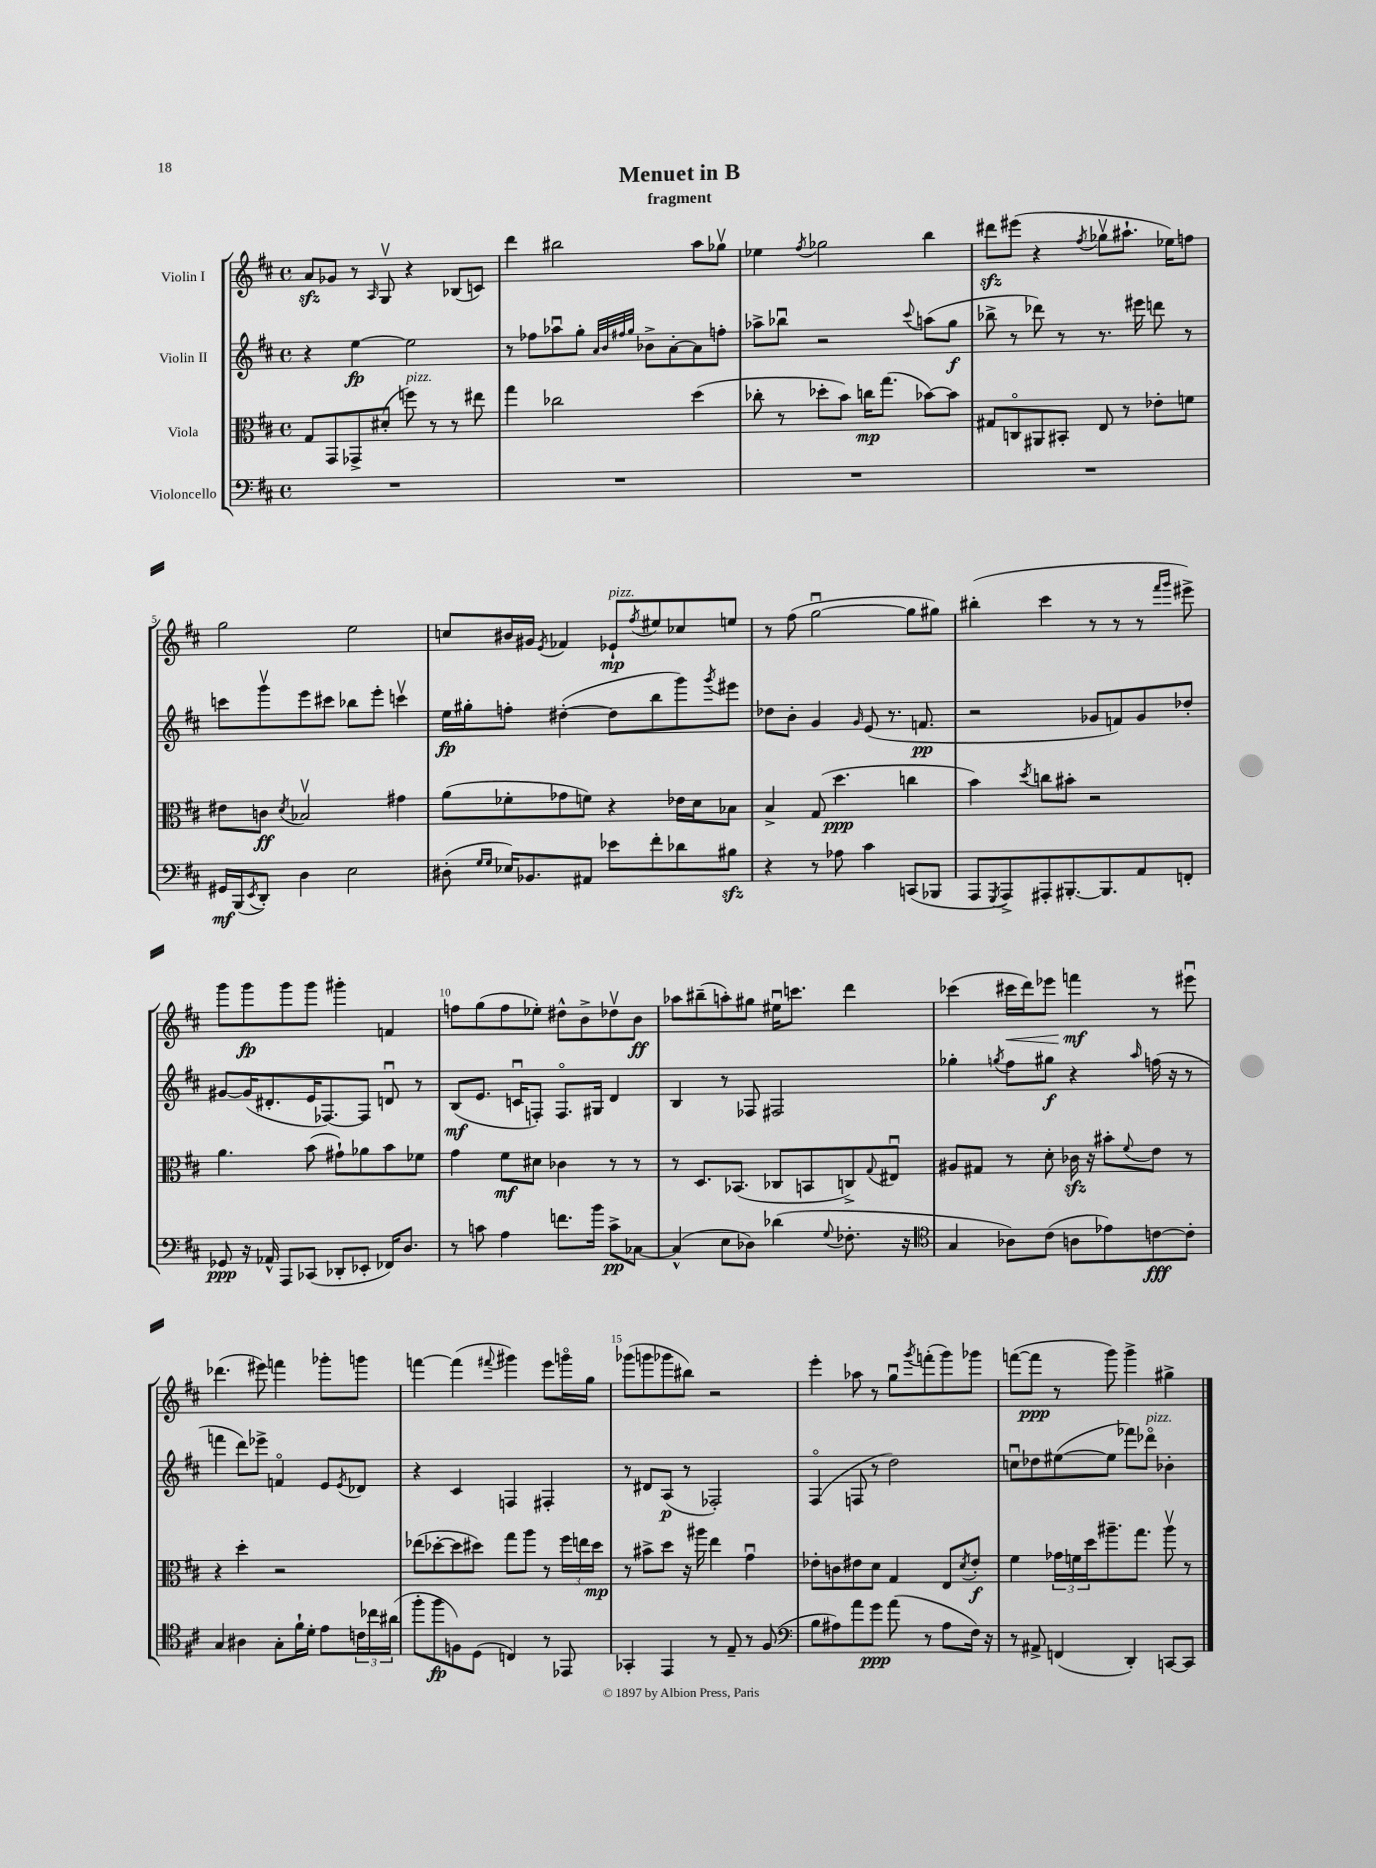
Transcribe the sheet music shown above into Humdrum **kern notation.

**kern	**kern	**kern	**kern
*staff4	*staff3	*staff2	*staff1
*clefF4	*clefC3	*clefG2	*clefG2
*k[f#c#]	*k[f#c#]	*k[f#c#]	*k[f#c#]
*M4/4	*M4/4	*M4/4	*M4/4
*met(c)	*met(c)	*met(c)	*met(c)
1r	8G	4r	8a
.	8GG	.	8g-
.	8GG-^	[4ee	8r
.	.	.	16qqA
.	(8d#'	.	8Gv
.	8ff)	2ee]	4r
.	8r	.	.
.	8r	.	(8B-
.	8ee#	.	8c)
=	=	=	=
1r	4gg	8r	4ddd
.	.	8ff-	.
.	2cc-	8aa-u	2bb#
.	.	8gg'	.
.	.	32qqa	.
.	.	32qqb	.
.	.	32qqff#	.
.	.	32qqgg	.
.	.	8b-^	.
.	.	[8a'	.
.	(4dd	8a]	8aa
.	.	8ff'	8gg-v
=	=	=	=
1r	8cc-'	8aa-^	4ee-
.	8r	8bb-u	.
.	.	.	8qff#
.	8dd-'	2r	2gg-
.	8b)	.	.
.	16cc	.	.
.	(8.gg	.	.
.	.	8qqccc#	.
.	[8b-)	(8aa	4bb
.	8b-]	8gg	.
=	=	=	=
1r	8G#	8bb-^	8ddd#
.	8Co	8r	(8eee#
.	8AA#	8ddd-)	4r
.	8BB#'	8r	.
.	.	.	8qff#
.	8E	8.r	8gg-v
.	8r	.	8.aa#`
.	.	16eee#	.
.	8e-'	8ddd	.
.	.	.	16ee-)
.	8f	8r	8ff
=	=	=	=
16GG#	8e#	8ccc	2gg
(16BBB	.	.	.
8qEE	.	.	.
8DD')	8c	8gggv	.
.	8qd	.	.
4D	2B-v	8eee	.
.	.	8ccc#	.
2E	.	8bb-	2ee
.	.	8eee'	.
.	4g#	4cccv	.
=	=	=	=
(8D#'	(8a	16ee	8cc
.	.	16gg#'	.
16qqG	.	.	.
16qqG	.	.	.
16E-)	8f-'	8ff'	16b#
8.BB-	.	.	16g#
.	.	.	8qe
.	8g-	([4dd#'	4f-
8AA#	8f)	.	.
8e-	4r	8dd#]	8e-`
.	.	.	8qff#
8f#'	.	8bb	8ee#
8d-	16e-	8ggg)	8cc-
.	16d	.	.
.	.	8qggg	.
8B#	8B-	8eee#	8ee
=	=	=	=
4r	4B^	8dd-	8r
.	.	8b'	(8ff#
8r	(8G	4g	[2ggu
8A-	4.dd	.	.
.	.	16qqg	.
4c#	.	(8e	.
.	.	8.r	.
(8CC	4cc	.	8gg]
.	.	8.f	.
8BBB-	.	.	8gg#)
=	=	=	=
8AAA	4b)	2r	(4bb#'
8qGGG	.	.	.
8AAA^)	.	.	.
.	8qdd	.	.
8AAA#'	8cc	.	4ccc#
[8.BBB#'	8b#'	.	.
.	2r	8g-	8r
8.BBB#]	.	.	.
.	.	8f)	8r
8AA	.	8g-	8r
.	.	.	16qqfff#
.	.	.	16qqggg
8FF'	.	8dd-'	8eee#^)
=	=	=	=
8GG-	4.a	[8g#	8ggg
16r	.	(16g#]	8ggg
16AA-^^	.	8.d#'	.
8AAA	.	.	8ggg
(8CC-	(8b	16e	8ggg
.	.	[8.F-)	.
8DD-'	8g#`)	.	4ggg#'
8EE-'	8a-	8F-]	.
16FF-)	8b	8du	4f
8.D	.	.	.
.	8f-	8r	.
=	=	=	=
8r	4g	(8B	8ff
8c	.	8.e	(8gg
4A	8f#	.	8ff
.	.	16cu	.
.	8d#	8F')	8ee-')
8.f	4c-	8.Fo	8dd#^^
.	.	.	8b^
16b	.	16G#	.
8c^	8r	4d	8dd-v
[8C-	8r	.	8b
=	=	=	=
(4C-^^]	8r	4B	8aa-
.	8.D	.	(8bb#~
8E	.	8r	8aa')
.	(8.BB-	.	.
8D-)	.	8F-	8gg#
(4d-	8C-	2F#	16ee#u
.	.	.	8.ccc
.	8BB	.	.
8qqG	.	.	.
8.F-'	8C^)	.	4ddd
.	8qqG	.	.
.	8E#u	.	.
16r	.	.	.
=	=	=	=
*clefC4	*	*	*
4G	8A#	4gg-'	(4ccc-
.	8G#	.	.
.	.	8qgg	.
8A-)	8r	8ff#	16ccc#
.	.	.	16ddd)
(8c#	8d'	8gg#	8eee-
8A	16c-	4r	4fff
.	16r	.	.
8e-)	8b#'	.	.
.	8qqf#	16qqaa	.
[8c	8e	(16ff	8r
.	.	16r	.
8c']	8r	8r	8eee#u
=	=	=	=
4G	4r	4fff	(4.ddd-
4A#	4dd'	8ddd)	.
.	.	8eee-^	8eee#)
8G'	2r	4fo	4fff
16f#`	.	.	.
16d'	.	.	.
8e	.	8e	8ggg-'
.	.	8qe	.
24c	.	8d-	8ggg
24cc-	.	.	.
(24a#	.	.	.
=	=	=	=
8ff#'	(8ee-	4r	[4fff
8ff#	[8dd-'	.	.
8F)	8dd-]	4c#	(4fff]
(8D	8dd#)	.	.
.	.	.	8qqfff#
4C)	8gg	4F	4ggg#)
.	8aa	.	.
8r	8r	4F#'	8eee
8EE-	24ff#	.	16gggo
.	24ee	.	.
.	.	.	16gg
.	24dd#	.	.
=	=	=	=
4GG-'	8r	8r	(8ggg-
.	8b#^	8d#	8ggg
4EE	8dd	(8A	8ggg-
.	16r	8r	8bb#)
.	16aa#	.	.
8r	4ee	2F-')	2r
8E~	.	.	.
8r	4gu	.	.
(8F#	.	.	.
=	=	=	=
*clefF4	*	*	*
8B	8e-'	(4F#o	4eee'
8A#)	8c	.	.
8a	8e#	8F	8aa-
8g	8d	8r	8r
(8a	4G	2dd)	8ggu
.	.	.	8qggg
8r	.	.	(8fff'
8A#	8E	.	8ggg)
.	8qd	.	.
16F#)	8e#'	.	8ggg-
16r	.	.	.
=	=	=	=
8r	4f#	8ccu	([8fff
8AA#^	.	8dd-	8fff]
(4FF	24g-	([8ee#	8r
.	24f	.	.
.	24dd	.	.
.	8.aa#~	8ee#]	8ggg)
4DD')	.	8fff-)	4ggg^
.	8.gg	.	.
.	.	8ddd-o	.
[8CC	8aa#v	4b-'	4gg#^
8CC]	8r	.	.
==	==	==	==
*-	*-	*-	*-
